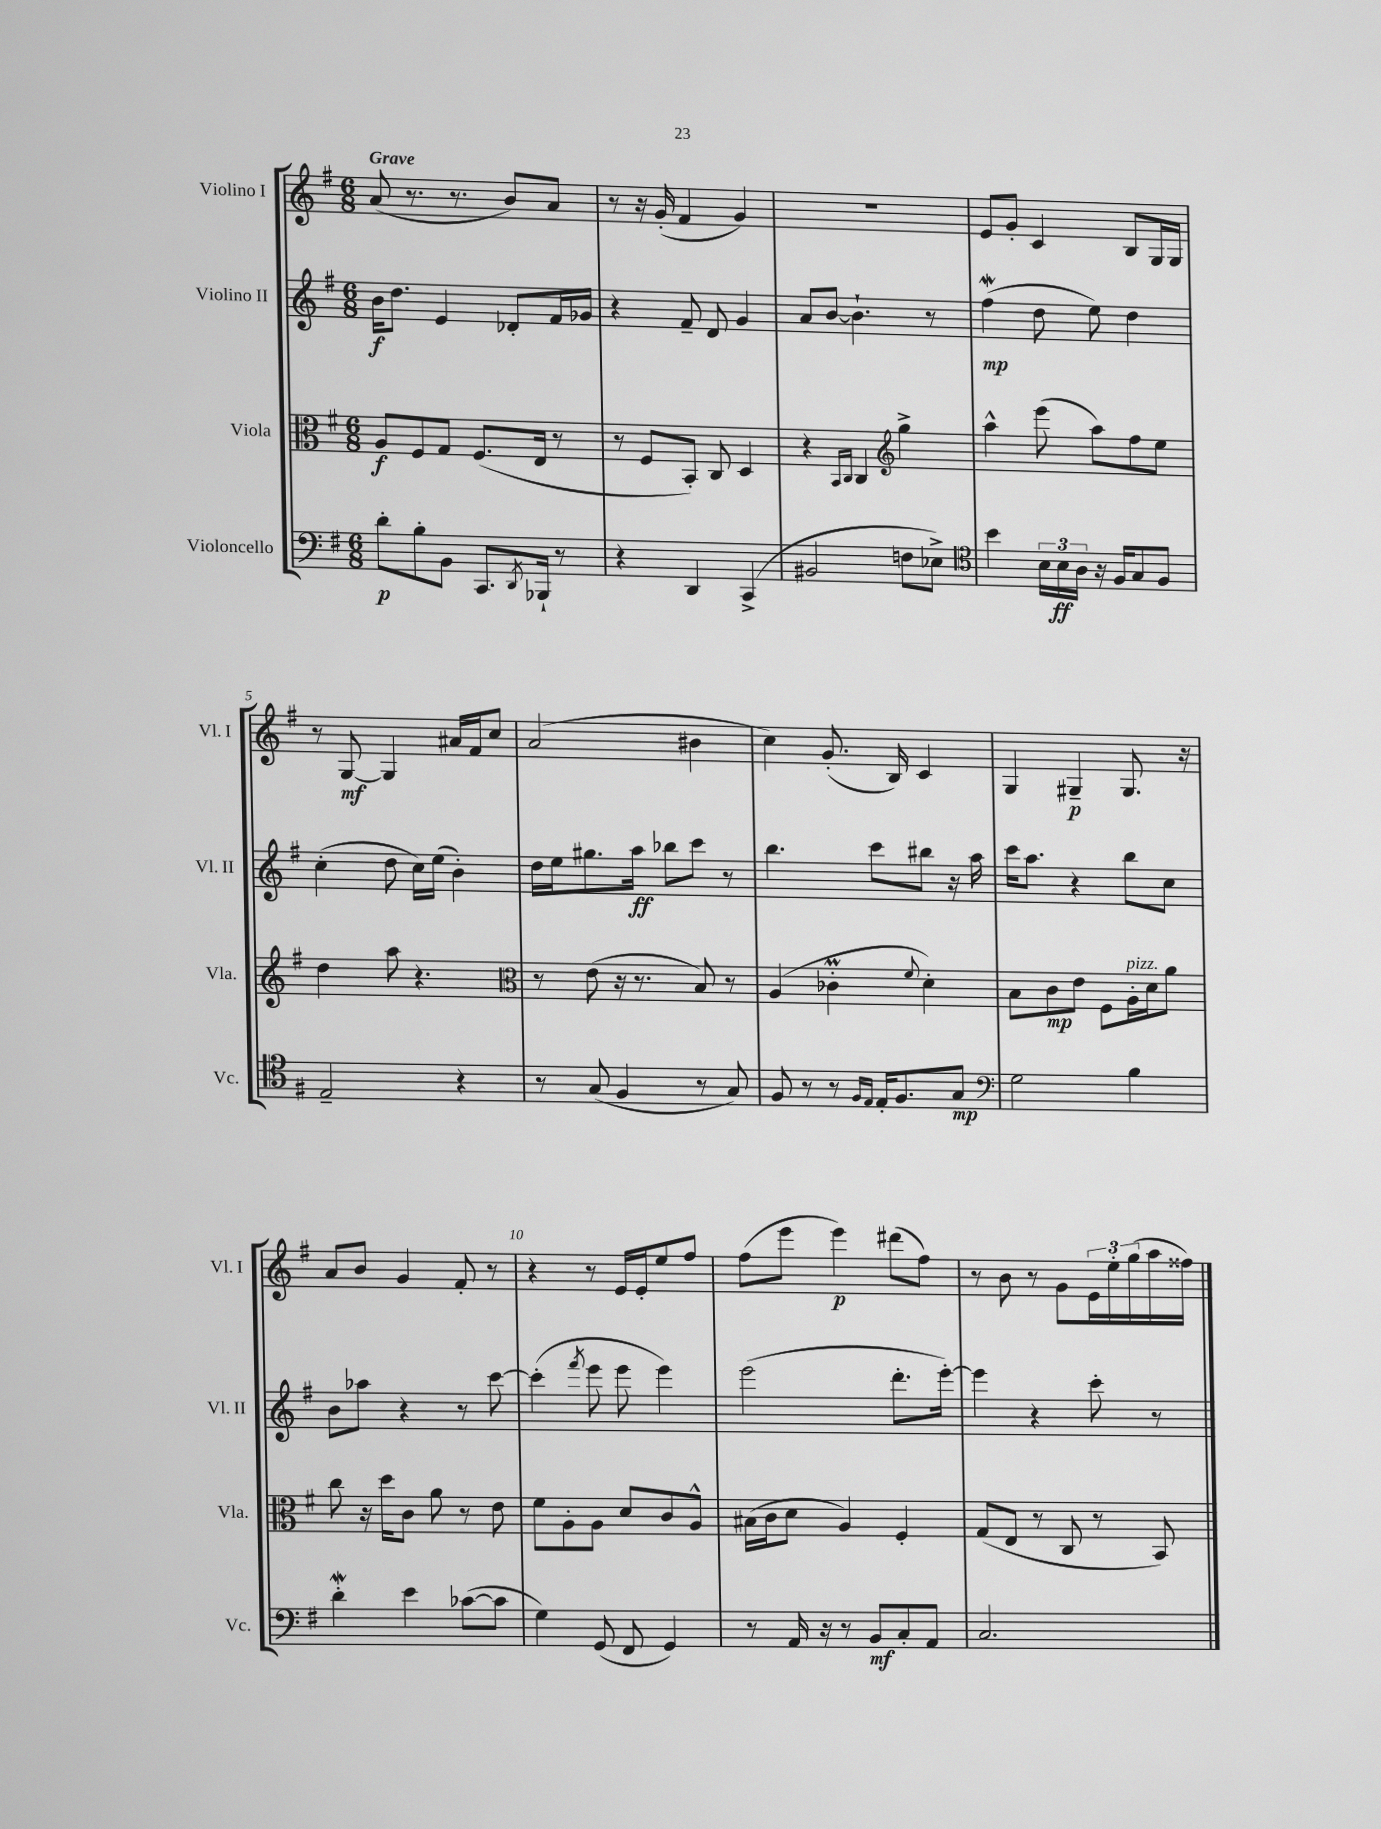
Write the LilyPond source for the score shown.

<<
\new StaffGroup <<
\new Staff = "s0" \with { instrumentName = "Violino I" shortInstrumentName = "Vl. I" } {
    \clef treble \key g \major \numericTimeSignature \time 6/8 \tempo "Grave"
    a'8( r8. r8. b'8) a'8 |
    r8 r16 g'16-.( fis'4 g'4) |
    R2. |
    e'8 g'8-. c'4 b8 g16 g16 |
    r8 g8~\mf g4 ais'16 fis'16 c''8 |
    a'2( bis'4 |
    c''4) g'8.-.( b16) c'4 |
    g4 gis4--\p gis8. r16 |
    a'8 b'8 g'4 fis'8-. r8 |
    r4 r8 e'16 e'16-. e''8 fis''8 |
    fis''8( e'''8 e'''4\p) dis'''8( fis''8) |
    r8 b'8 r8 g'8 \tuplet 3/2 { e'16 e''16-. g''16( } a''16 fisis''16) \bar "|." |
}
\new Staff = "s1" \with { instrumentName = "Violino II" shortInstrumentName = "Vl. II" } {
    \clef treble \key g \major \numericTimeSignature \time 6/8
    b'16\f d''8. e'4 des'8-. fis'16 ges'16 |
    r4 fis'8-- d'8 g'4 |
    a'8 b'8~ b'4.-! r8 |
    fis''4\mordent\mp( d''8 e''8) d''4 |
    c''4-.( d''8 c''16) e''16( b'4-.) |
    d''16 e''16 gis''8. a''16\ff bes''8 c'''8 r8 |
    b''4. c'''8 bis''8 r16 a''16 |
    c'''16 a''8. r4 b''8 c''8 |
    b'8 aes''8 r4 r8 c'''8~ |
    c'''4-.( \acciaccatura { fis'''8 } e'''8 e'''8 e'''4) |
    e'''2( d'''8.-. e'''16~-.) |
    e'''4 r4 c'''8-. r8 \bar "|." |
}
\new Staff = "s2" \with { instrumentName = "Viola" shortInstrumentName = "Vla." } {
    \clef alto \key g \major \numericTimeSignature \time 6/8
    a8\f fis8 g8 fis8.( e16 r8 |
    r8 fis8 b,8-.) c8 d4 |
    r4 \grace { b,16 c16 } c4 \clef treble g''4-> |
    a''4-^ e'''8( a''8) fis''8 e''8 |
    d''4 a''8 r4. |
    \clef alto r8 e'8( r16 r8. b8) r8 |
    a4( ces'4-.\prall \appoggiatura { fis'8 } d'4-.) |
    b8 c'8\mp e'8 fis8 a16-.^\markup { \italic "pizz." } d'16 a'8 |
    c''8 r16 d''16 c'8 a'8 r8 e'8 |
    fis'8 a8-. a8 d'8 c'8 a8-^ |
    bis16( c'16 d'8 a4) fis4-. |
    g8( e8 r8 c8 r8 b,8) \bar "|." |
}
\new Staff = "s3" \with { instrumentName = "Violoncello" shortInstrumentName = "Vc." } {
    \clef bass \key g \major \numericTimeSignature \time 6/8
    d'8-.\p b8-. b,8 c,8. \acciaccatura { d,8 } bes,,16-! r8 |
    r4 d,4 c,4->( |
    bis,2 f8 ees8->) |
    \clef tenor b'4 \tuplet 3/2 { b16 b16\ff a16 } r16 fis16 g8 fis8 |
    e2-- r4 |
    r8 g8( fis4 r8 g8) |
    fis8 r8 r8 \grace { fis16 e16 } e16-. fis8. g8\mp |
    \clef bass g2 b4 |
    d'4-.\mordent e'4 ces'8~( ces'8 |
    g4) g,8( fis,8 g,4) |
    r8 a,16 r16 r8 b,8\mf c8-. a,8 |
    c2. \bar "|." |
}
>>
>>
\layout { \context { \Score \override BarNumber.break-visibility = ##(#f #t #t) barNumberVisibility = #(every-nth-bar-number-visible 5) } }
